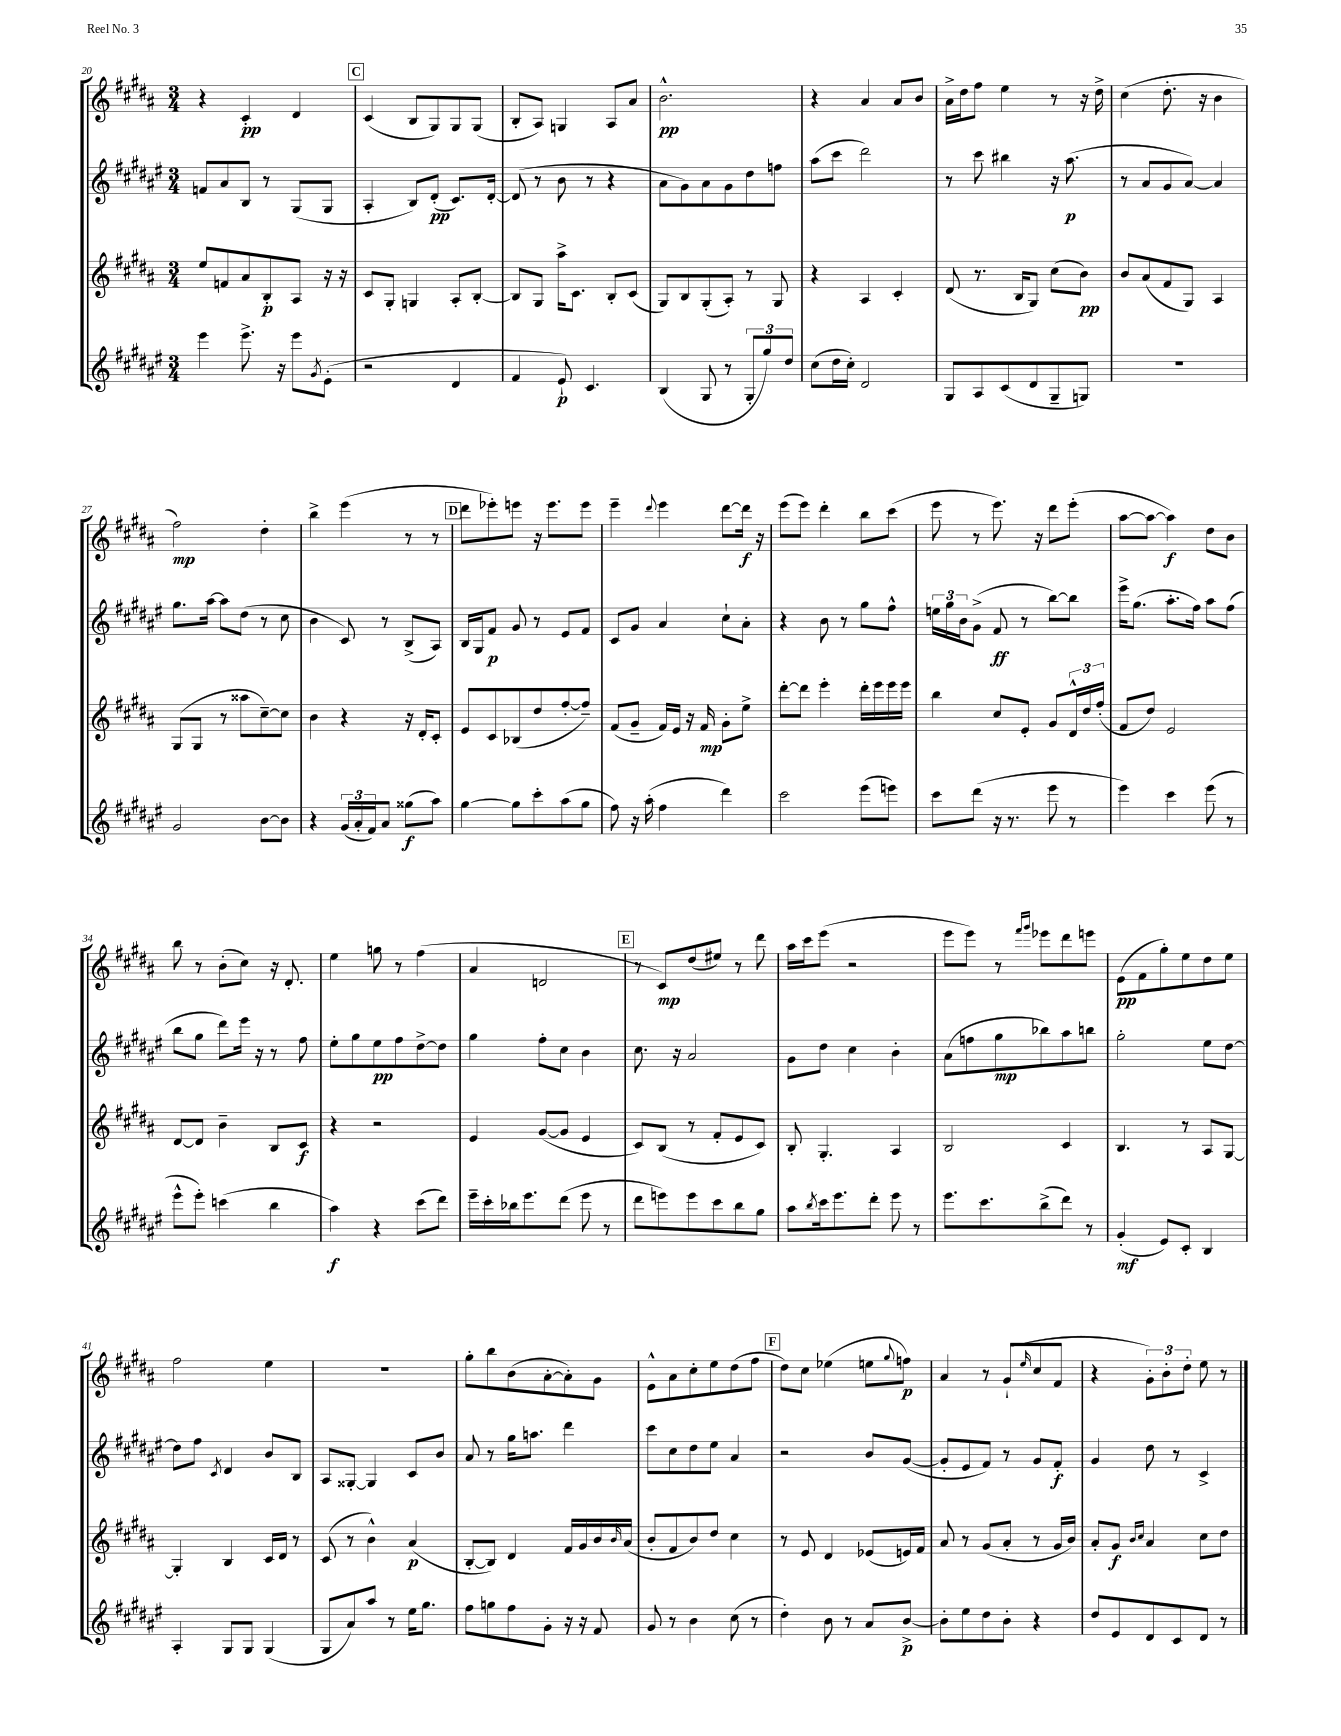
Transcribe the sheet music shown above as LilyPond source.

<<
\new StaffGroup <<
\new Staff = "s0" {
    \clef treble \key b \major \numericTimeSignature \time 3/4
    r4 cis'4-.\pp dis'4 |
    \mark \markup { \box "C" } cis'4( b8 gis8) gis8 gis8( |
    b8-. ais8) g4 ais8 ais'8 |
    b'2.-^\pp |
    r4 ais'4 ais'8 b'8 |
    ais'16-> dis''16 fis''8 e''4 r8 r16 dis''16-> |
    cis''4( dis''8.-. r16 b'4 |
    fis''2\mp) dis''4-. |
    b''4-> e'''4( r8 r8 |
    \mark \markup { \box "D" } dis'''8 ees'''8-.) e'''8 r16 e'''8. e'''8 |
    e'''4-- \appoggiatura { dis'''8 } e'''4 dis'''8~ dis'''16\f r16 |
    e'''8( e'''8) dis'''4-. b''8 cis'''8( |
    e'''8 r8 e'''8.) r16 dis'''8 e'''8-.( |
    ais''8~ ais''8~ ais''4\f) dis''8 b'8 |
    b''8 r8 b'8-.( cis''8) r16 dis'8.-. |
    e''4 g''8 r8 fis''4( |
    ais'4 d'2 |
    \mark \markup { \box "E" } r8 cis'8\mp) dis''8( eis''8) r8 dis'''8 |
    ais''16 cis'''16 e'''8( r2 |
    e'''8 e'''8) r8 \grace { fis'''16 gis'''16 } ees'''8 dis'''8 e'''8 |
    e'8\pp( fis'8 gis''8-.) e''8 dis''8 e''8 |
    fis''2 e''4 |
    R2. |
    gis''8-. b''8 b'8( ais'8~-. ais'8-.) gis'8 |
    e'8-^ ais'8 cis''8-. e''8 dis''8( fis''8 |
    \mark \markup { \box "F" } dis''8) cis''8 ees''4( e''8 \appoggiatura { gis''8 } f''8\p) |
    ais'4 r8 gis'8-!( \grace { e''16 } cis''8 fis'8 |
    r4 \tuplet 3/2 { gis'8-.) b'8-. dis''8-. } e''8 r8 \bar "|." |
}
\new Staff = "s1" {
    \clef treble \key fis \major \numericTimeSignature \time 3/4
    f'8 ais'8 b8 r8 gis8( gis8 |
    \mark \markup { \box "C" } ais4-. b8) dis'8-.\pp( cis'8.) dis'16~-. |
    dis'8( r8 b'8 r8 r4 |
    ais'8 gis'8) ais'8 gis'8 dis''8 f''8 |
    ais''8( cis'''8 dis'''2) |
    r8 cis'''8 bis''4 r16 ais''8.\p( |
    r8 ais'8 gis'8 ais'8~) ais'4 |
    gis''8. ais''16~ ais''8 dis''8( r8 cis''8 |
    b'4 cis'8) r8 b8->( ais8) |
    \mark \markup { \box "D" } b16 gis16 fis'8\p gis'8 r8 eis'8 fis'8 |
    cis'8 gis'8 ais'4 cis''8-! ais'8-. |
    r4 b'8 r8 gis''8 fis''8-^ |
    \tuplet 3/2 { e''16 gis''16 b'16 } gis'8->( fis'8\ff r8 b''8~) b''8 |
    eis'''16-> gis''8.( ais''8.-. fis''16) ais''8 fis''8( |
    b''8 gis''8 dis'''8) eis'''16 r16 r8 fis''8 |
    eis''8-. gis''8 eis''8\pp fis''8 dis''8~-> dis''8 |
    gis''4 fis''8-. cis''8 b'4 |
    \mark \markup { \box "E" } cis''8. r16 ais'2 |
    gis'8 dis''8 cis''4 b'4-. |
    ais'8( f''8 gis''8\mp bes''8) ais''8 b''8 |
    gis''2-. eis''8 dis''8~ |
    dis''8 fis''8 \acciaccatura { cis'8 } dis'4 b'8 b8 |
    ais8 gisis8~-. gisis4 cis'8 b'8 |
    ais'8 r8 gis''16 a''8. dis'''4 |
    cis'''8 cis''8 dis''8 eis''8 ais'4 |
    \mark \markup { \box "F" } r2 b'8 gis'8~( |
    gis'8-. eis'8 fis'8) r8 gis'8 fis'8-.\f |
    gis'4 dis''8 r8 cis'4-> \bar "|." |
}
\new Staff = "s2" {
    \clef treble \key b \major \numericTimeSignature \time 3/4
    e''8 f'8 ais'8 b8-.\p ais8 r16 r16 |
    \mark \markup { \box "C" } cis'8 gis8-. g4 ais8-. b8~-. |
    b8 gis8 ais''16-> cis'8. b8-. cis'8( |
    gis8) b8 gis8-.( ais8-.) r8 gis8 |
    r4 ais4 cis'4-. |
    dis'8( r8. b16 gis8) cis''8( b'8\pp) |
    b'8 ais'8( fis'8 gis8) ais4 |
    gis8( gis8 r8 aisis''8 cis''8~--) cis''8 |
    b'4 r4 r16 dis'16-. cis'8-. |
    \mark \markup { \box "D" } e'8 cis'8 bes8( dis''8 fis''8~-. fis''8--) |
    fis'8( gis'8-- fis'16) e'16 r16 fis'16\mp gis'8-. e''8-> |
    dis'''8~-. dis'''8 e'''4-. dis'''16-. e'''16 e'''16 e'''16 |
    b''4 cis''8 e'8-. gis'8 \tuplet 3/2 { dis'16-^ dis''16 fis''16-.( } |
    fis'8 dis''8) e'2 |
    dis'8~ dis'8 b'4-- b8 cis'8\f |
    r4 r2 |
    e'4 gis'8~( gis'8 e'4 |
    \mark \markup { \box "E" } cis'8) b8( r8 fis'8-. e'8 cis'8) |
    b8-. gis4.-. ais4 |
    b2 cis'4 |
    b4. r8 ais8 gis8~ |
    gis4-. b4 cis'16 dis'16 r8 |
    cis'8( r8 b'4-^) ais'4\p( |
    b8~-. b8) dis'4 fis'16 gis'16 b'16 \grace { b'16 } ais'16( |
    b'8-. fis'8 b'8) dis''8 cis''4 |
    \mark \markup { \box "F" } r8 e'8 dis'4 ees'8( e'16) fis'16 |
    ais'8 r8 gis'8( ais'8-. r8 gis'16 b'16) |
    ais'8-. gis'8\f \grace { b'16 cis''16 } ais'4 cis''8 dis''8 \bar "|." |
}
\new Staff = "s3" {
    \clef treble \key fis \major \numericTimeSignature \time 3/4
    eis'''4 eis'''8.-> r16 eis'''8 \acciaccatura { gis'8 } eis'8-.( |
    \mark \markup { \box "C" } r2 dis'4 |
    fis'4 eis'8-!\p) cis'4. |
    b4( gis8 r8 \tuplet 3/2 { gis8-. gis''8) dis''8 } |
    cis''8( dis''16 cis''16-.) dis'2 |
    gis8 ais8 cis'8( dis'8 gis8-- g8) |
    R2. |
    gis'2 b'8~ b'8 |
    r4 \tuplet 3/2 { gis'16( ais'16-. fis'16) } ais'8 gisis''8\f( ais''8) |
    \mark \markup { \box "D" } gis''4~ gis''8 cis'''8-. ais''8( gis''8 |
    fis''8) r16 ais''16-.( fis''4 dis'''4) |
    cis'''2 eis'''8( e'''8) |
    cis'''8 dis'''8( r16 r8. eis'''8 r8 |
    eis'''4) cis'''4 eis'''8( r8 |
    eis'''8-^ eis'''8-.) c'''4( b''4 |
    ais''4\f) r4 cis'''8( dis'''8) |
    eis'''16-- cis'''16-. bes''16 eis'''8. dis'''8( eis'''8 r8 |
    \mark \markup { \box "E" } dis'''8 e'''8) e'''8 cis'''8 b''8 gis''8 |
    ais''8 \acciaccatura { b''8 } cis'''16 eis'''8. dis'''8-. eis'''8 r8 |
    eis'''8. cis'''8. b''8->( dis'''8) r8 |
    gis'4-.\mf( eis'8) cis'8-. b4 |
    ais4-. gis8 gis8 gis4( |
    gis8 ais'8) ais''8 r8 eis''16 gis''8. |
    fis''8 g''8 fis''8 gis'8-. r16 r16 fis'8 |
    gis'8 r8 b'4 cis''8( r8 |
    \mark \markup { \box "F" } dis''4-.) b'8 r8 ais'8 b'8~->\p |
    b'8-. eis''8 dis''8 b'8-. r4 |
    dis''8 eis'8 dis'8 cis'8 dis'8 r8 \bar "|." |
}
>>
>>
\layout { \context { \Score currentBarNumber = #20 } }
